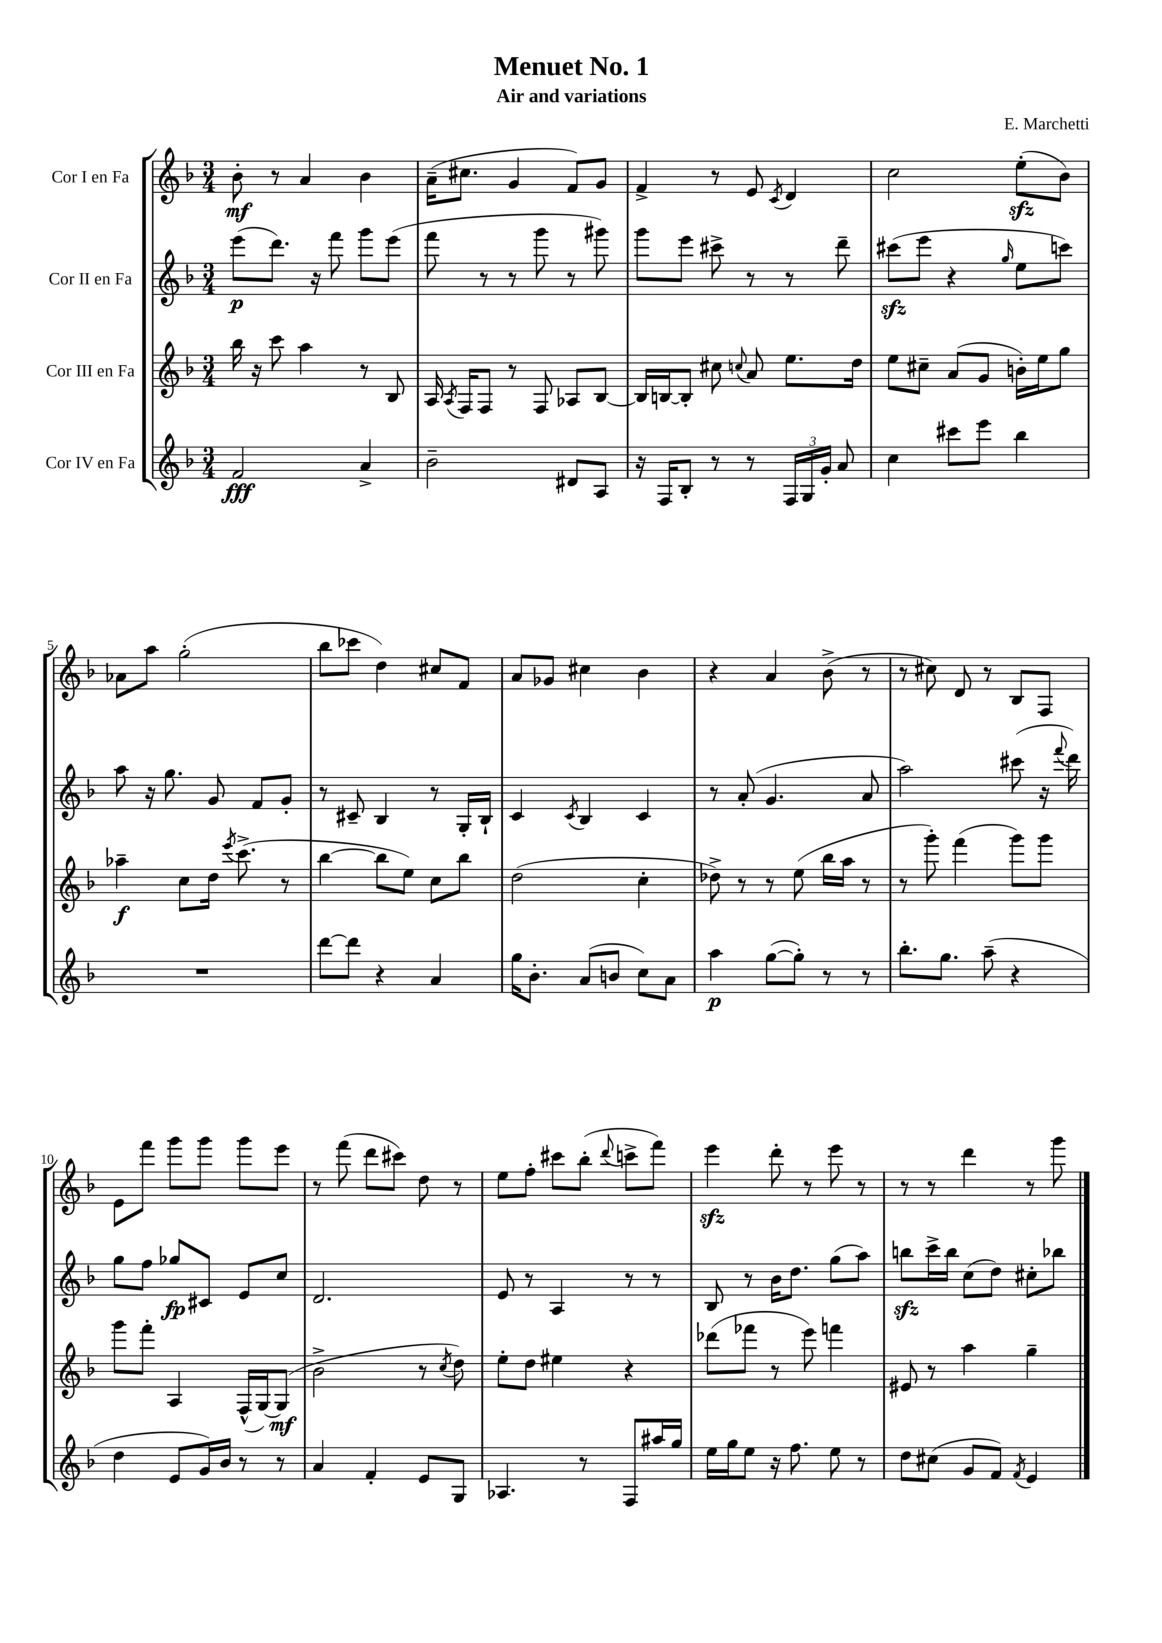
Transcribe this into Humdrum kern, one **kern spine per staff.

**kern	**kern	**kern	**kern
*staff4	*staff3	*staff2	*staff1
*clefG2	*clefG2	*clefG2	*clefG2
*k[b-]	*k[b-]	*k[b-]	*k[b-]
*M3/4	*M3/4	*M3/4	*M3/4
2f	16bb-	(8eee	8b-'
.	16r	.	.
.	8ccc	8.ddd)	8r
.	4aa	.	4a
.	.	16r	.
.	.	8fff	.
4a^	8r	8ggg	4b-
.	8B-	(8eee	.
=	=	=	=
2b-~	16A	8fff	(16a~
.	8qA	.	.
.	16F	.	8.cc#
.	8F	8r	.
.	8r	8r	4g
.	8F	8ggg	.
8d#	8A-	8r	8f)
8A	[8B-	8ggg#)	8g
=	=	=	=
16r	16B-]	8ggg	4f^
16F	[16B	.	.
8B-'	8B']	8eee	.
8r	8cc#	8ccc#^	8r
.	8qqcc	.	.
8r	8a	8r	8e
.	.	.	8qc
24F	8.ee	8r	4d
24G	.	.	.
24g'	.	.	.
8a	.	8ddd~	.
.	16dd	.	.
=	=	=	=
4cc	8ee	(8ccc#	2cc
.	8cc#~	8eee	.
8ccc#	(8a	4r	.
8eee	8g	.	.
.	.	16qqgg	.
4bb-	16b')	8ee	(8ee'
.	16ee	.	.
.	8gg	8ccc)	8b-)
=	=	=	=
2.r	4aa-~	8aa	8a-
.	.	16r	8aa
.	.	8.gg	.
.	8cc	.	(2gg'
.	16dd	8g	.
.	8qeee	.	.
.	(8.ccc^	.	.
.	.	8f	.
.	8r	8g'	.
=	=	=	=
[8ddd	[4bb-	8r	8bb-
8ddd]	.	8c#~	8ccc-
4r	8bb-]	4B-	4dd)
.	8ee)	.	.
4a	8cc	8r	8cc#
.	8bb-	16G'	8f
.	.	16B-`	.
=	=	=	=
16gg	(2dd	4c	8a
8.b-'	.	.	.
.	.	.	8g-
.	.	8qc	.
(8a	.	4B-	4cc#
8b	.	.	.
8cc)	4cc'	4c	4b-
8a	.	.	.
=	=	=	=
4aa	8dd-^)	8r	4r
.	8r	(8a'	.
([8gg	8r	4.g	4a
8gg'])	(8ee	.	.
8r	16bb-	.	(8b-^
.	16aa	.	.
8r	8r	8a	8r
=	=	=	=
8.bb-'	8r	2aa)	8r
.	8ggg')	.	8cc#)
8.gg	.	.	.
.	(4fff	.	8d
(8aa~	.	.	8r
4r	8ggg)	(8ccc#	8B-
.	8ggg	16r	8F
.	.	8qqfff	.
.	.	16ddd)	.
=	=	=	=
4dd	8ggg	8gg	8e
.	8fff'	8ff	8fff
8e	4A	8gg-	8ggg
16g)	.	8c#	8ggg
16b-	.	.	.
8r	(16F^^	8e	8ggg
.	[16G)	.	.
8r	(8G]	8cc	8eee
=	=	=	=
4a	2b-^	2.d	8r
.	.	.	(8fff
4f'	.	.	8ddd
.	.	.	8ccc#)
8e	8r	.	8dd
.	8qcc	.	.
8G	8dd)	.	8r
=	=	=	=
4.A-	8ee'	8e	8ee
.	8dd	8r	8ff'
.	4ee#	4A	8ccc#
8r	.	.	(8bb-'
.	.	.	8qqddd
8F	4r	8r	8ccc^
16aa#	.	8r	8fff)
16gg	.	.	.
=	=	=	=
16ee	(8ddd-	8B-	4eee
16gg	.	.	.
8ee	8fff-	8r	.
16r	8r	16b-	8ddd'
8.ff	.	8.dd	.
.	8eee)	.	8r
8ee	4fff	(8gg	8eee
8r	.	8aa)	8r
=	=	=	=
8dd	8e#	8bb	8r
(8cc#	8r	16ccc^	8r
.	.	16bb	.
8g	4aa	(8cc	4ddd
8f)	.	8dd)	.
8qf	.	.	.
4e	4gg~	8cc#'	8r
.	.	8bb-	8ggg
==	==	==	==
*-	*-	*-	*-
